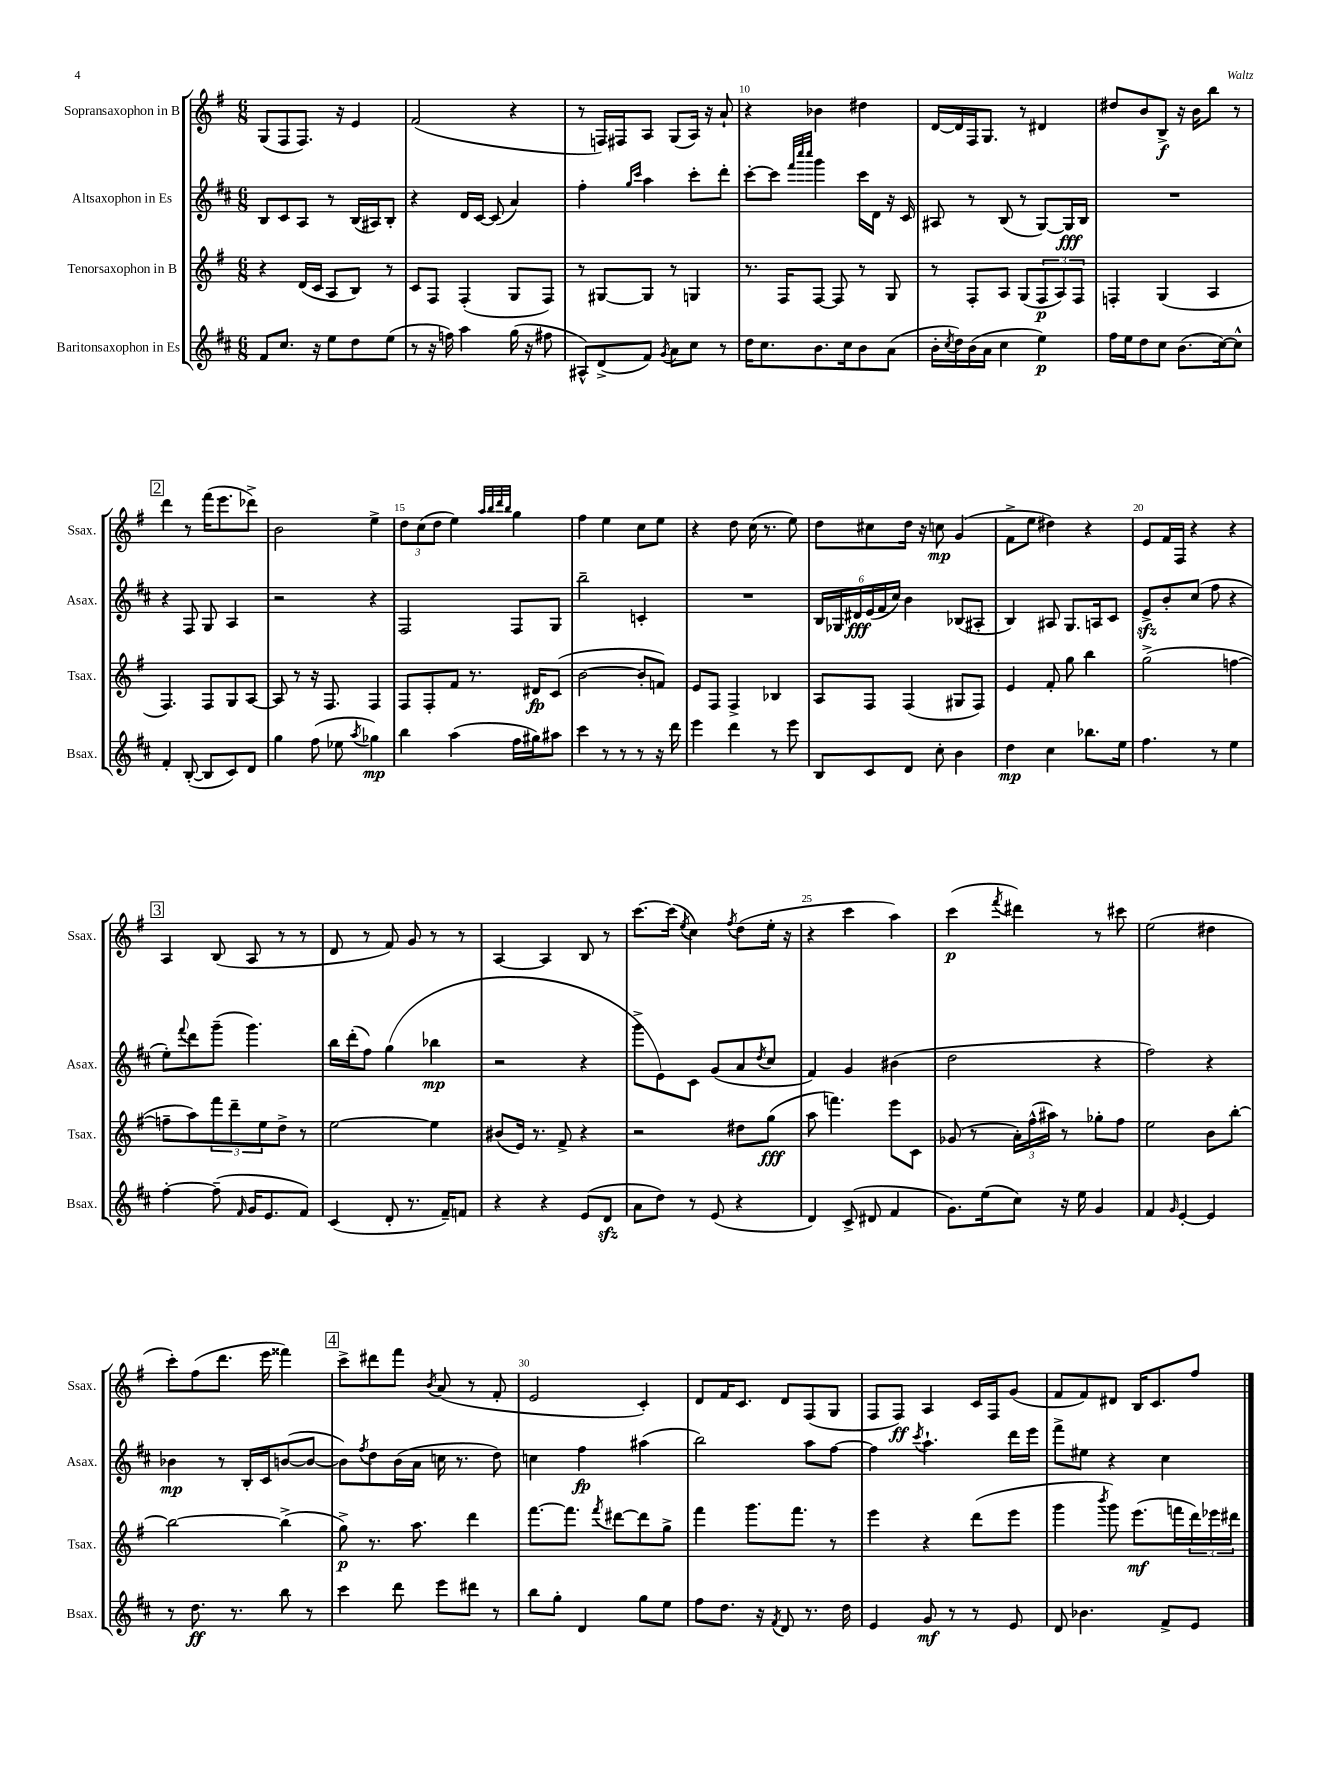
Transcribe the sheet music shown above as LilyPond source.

<<
\new StaffGroup <<
\new Staff = "s0" \with { instrumentName = "Sopransaxophon in B" shortInstrumentName = "Ssax." } {
    \clef treble \key g \major \numericTimeSignature \time 6/8
    g8( fis8 fis8.) r16 e'4 |
    fis'2( r4 |
    r8 f16) fis16 a8 g8( a16) r16 a'8-! |
    r4 bes'4 dis''4 |
    d'16~ d'16 fis16 g8. r8 dis'4 |
    dis''8 b'8 b8->\f r16 b'16 b''8 r8 |
    \mark \markup { \box "2" } d'''4 r8 fis'''16( e'''8. des'''8->) |
    b'2 e''4-> |
    \tuplet 3/2 { d''8 c''8( d''8 } e''4) \grace { a''32 b''32 d'''32 b''32 } g''4 |
    fis''4 e''4 c''8 e''8 |
    r4 d''8 c''16( r8. e''8) |
    d''8 cis''8 d''16 r16 c''8\mp g'4( |
    fis'8-> e''8 dis''4) r4 |
    e'8 fis'16 fis16 r4 r4 |
    \mark \markup { \box "3" } a4 b8( a8 r8 r8 |
    d'8 r8 fis'8) g'8 r8 r8 |
    a4~ a4 b8 r8 |
    c'''8.~ c'''16( \acciaccatura { e''8 } c''4) \acciaccatura { fis''8 } d''8( e''16-. r16 |
    r4 c'''4 a''4) |
    c'''4\p( \acciaccatura { fis'''8 } dis'''4) r8 cis'''8 |
    e''2( dis''4 |
    c'''8-.) fis''8( d'''8. e'''16 fisis'''4) |
    \mark \markup { \box "4" } c'''8-> dis'''8 fis'''8 \acciaccatura { b'8 } a'8( r8 fis'8-. |
    e'2 c'4-.) |
    d'8 fis'16 c'8. d'8 fis8( g8 |
    fis8 fis8\ff) a4 c'16 fis16 g'8( |
    fis'8 fis'8) dis'8 b16 c'8. fis''8 \bar "|." |
}
\new Staff = "s1" \with { instrumentName = "Altsaxophon in Es" shortInstrumentName = "Asax." } {
    \clef treble \key d \major \numericTimeSignature \time 6/8
    b8 cis'8 a8 r8 b16( ais16) b8-. |
    r4 d'16 cis'16~ cis'8( a'4) |
    fis''4-. \grace { g''16 cis'''16 } a''4 cis'''8-. d'''8-. |
    cis'''8~-. cis'''8 \grace { fis'''32 cis''''32 cis''''32 } g'''4 cis'''16 d'16 r16 cis'16 |
    ais8 r8 b8( r8 g8~) g16\fff b16 |
    R2. |
    \mark \markup { \box "2" } r4 fis8 g8 a4 |
    r2 r4 |
    fis2 fis8 g8 |
    b''2-- c'4-. |
    R2. |
    \tuplet 6/4 { b16 ges16 dis'16\fff e'16( fis'16 cis''16) } b'4 bes8( ais8-. |
    b4) ais8 g8. a16 cis'8 |
    e'8->\sfz b'8-. cis''8( fis''8 r4 |
    \mark \markup { \box "3" } e''8-.) \appoggiatura { fis'''8 } d'''8 g'''8--( g'''4.) |
    b''16 d'''16-.( fis''8) g''4( bes''4\mp |
    r2 r4 |
    g'''8-> e'8) cis'8 g'8( a'8 \acciaccatura { d''8 } cis''8 |
    fis'4) g'4 bis'4( |
    d''2 r4 |
    fis''2) r4 |
    bes'4\mp r8 b16-. cis'16 b'8~( b'8~ |
    \mark \markup { \box "4" } b'8) \acciaccatura { fis''8 } d''8 b'16( a'16 c''16 r8. d''8) |
    c''4 fis''4\fp ais''4( |
    b''2) a''8 fis''8~ |
    fis''4 \acciaccatura { cis'''8 } a''4.-! d'''16 e'''16 |
    fis'''8-> eis''8 r4 cis''4 \bar "|." |
}
\new Staff = "s2" \with { instrumentName = "Tenorsaxophon in B" shortInstrumentName = "Tsax." } {
    \clef treble \key g \major \numericTimeSignature \time 6/8
    r4 d'16( c'16 a8 b8) r8 |
    c'8 fis8 fis4-.( g8 fis8) |
    r8 gis8~ gis8 r8 g4 |
    r8. fis16 fis8~ fis8 r8 g8 |
    r8 fis8-. a8 g8( \tuplet 3/2 { fis8\p a8) fis8 } |
    f4-. g4( a4 |
    \mark \markup { \box "2" } fis4.) fis8 g8 a8~ |
    a8 r8 r16 fis8. fis4 |
    fis8 fis8-. fis'8 r8. dis'16\fp c'8( |
    b'2~ b'8-. f'8) |
    e'8 fis8 fis4-> bes4 |
    a8 fis8 fis4( gis8 fis8) |
    e'4 fis'8-. g''8 b''4 |
    g''2->( f''4~ |
    \mark \markup { \box "3" } f''8-- a''8) \tuplet 3/2 { fis'''8 d'''8-- e''8 } d''8-> r8 |
    e''2~ e''4 |
    bis'8( e'16) r8. fis'8-> r4 |
    r2 dis''8 g''8\fff( |
    a''8 f'''4.) e'''8 c'8 |
    ges'8( r8 \tuplet 3/2 { a'16-.) fis''16-^( ais''16) } r8 ges''8-. fis''8 |
    e''2 b'8 b''8~-. |
    b''2~ b''4->( |
    \mark \markup { \box "4" } g''8->\p) r8. a''8. d'''4 |
    fis'''8.~ fis'''8. \acciaccatura { fis'''8 } dis'''8~ dis'''8 g''8-> |
    fis'''4 g'''8. fis'''8. r8 |
    e'''4 r4 d'''8( e'''8 |
    g'''4 \acciaccatura { b'''8 } g'''8) e'''8.\mf( f'''16 \tuplet 3/2 { d'''16) ees'''16 dis'''16 } \bar "|." |
}
\new Staff = "s3" \with { instrumentName = "Baritonsaxophon in Es" shortInstrumentName = "Bsax." } {
    \clef treble \key d \major \numericTimeSignature \time 6/8
    fis'8 cis''8. r16 e''8 d''8 e''8( |
    r8 r16 f''16) a''4 g''16( r16 fis''8 |
    ais8-^) d'8->( fis'8) \acciaccatura { g'8 } a'8 cis''8 r8 |
    d''16 cis''8. b'8. cis''16 b'8 a'8( |
    b'16-. \acciaccatura { cis''8 } d''16) b'16( a'16 cis''4 e''4\p) |
    fis''16 e''16 d''8 cis''8 b'8.( cis''16~) cis''8-^ |
    \mark \markup { \box "2" } fis'4-. b8~-.( b8 cis'8) d'8 |
    g''4 fis''8( ees''8 \acciaccatura { a''8 } ges''4\mp) |
    b''4 a''4( fis''16 gis''16) ais''8 |
    cis'''4 r8 r8 r8 r16 d'''16 |
    e'''4 d'''4 r8 e'''8 |
    b8 cis'8 d'8 cis''8-. b'4 |
    d''4\mp cis''4 bes''8. e''16 |
    fis''4. r8 e''4 |
    \mark \markup { \box "3" } fis''4~-. fis''8--( \grace { fis'16 } g'16 e'8. fis'8) |
    cis'4( d'8-. r8. fis'16--) f'8 |
    r4 r4 e'8( d'8\sfz |
    a'8 d''8) r8 e'8( r4 |
    d'4) cis'8->( dis'8 fis'4 |
    g'8.) e''16( cis''8) r16 e''16 g'4 |
    fis'4 \grace { g'16 } e'4~-. e'4 |
    r8 d''8.\ff r8. b''8 r8 |
    \mark \markup { \box "4" } cis'''4 d'''8 e'''8 dis'''8 r8 |
    b''8 g''8-. d'4 g''8 e''8 |
    fis''8 d''8. r16 \acciaccatura { fis'8 } d'8 r8. d''16 |
    e'4 g'8\mf r8 r8 e'8 |
    d'8 bes'4. fis'8-> e'8 \bar "|." |
}
>>
>>
\layout { \context { \Score currentBarNumber = #7 \override BarNumber.break-visibility = ##(#f #t #t) barNumberVisibility = #(every-nth-bar-number-visible 5) } }
